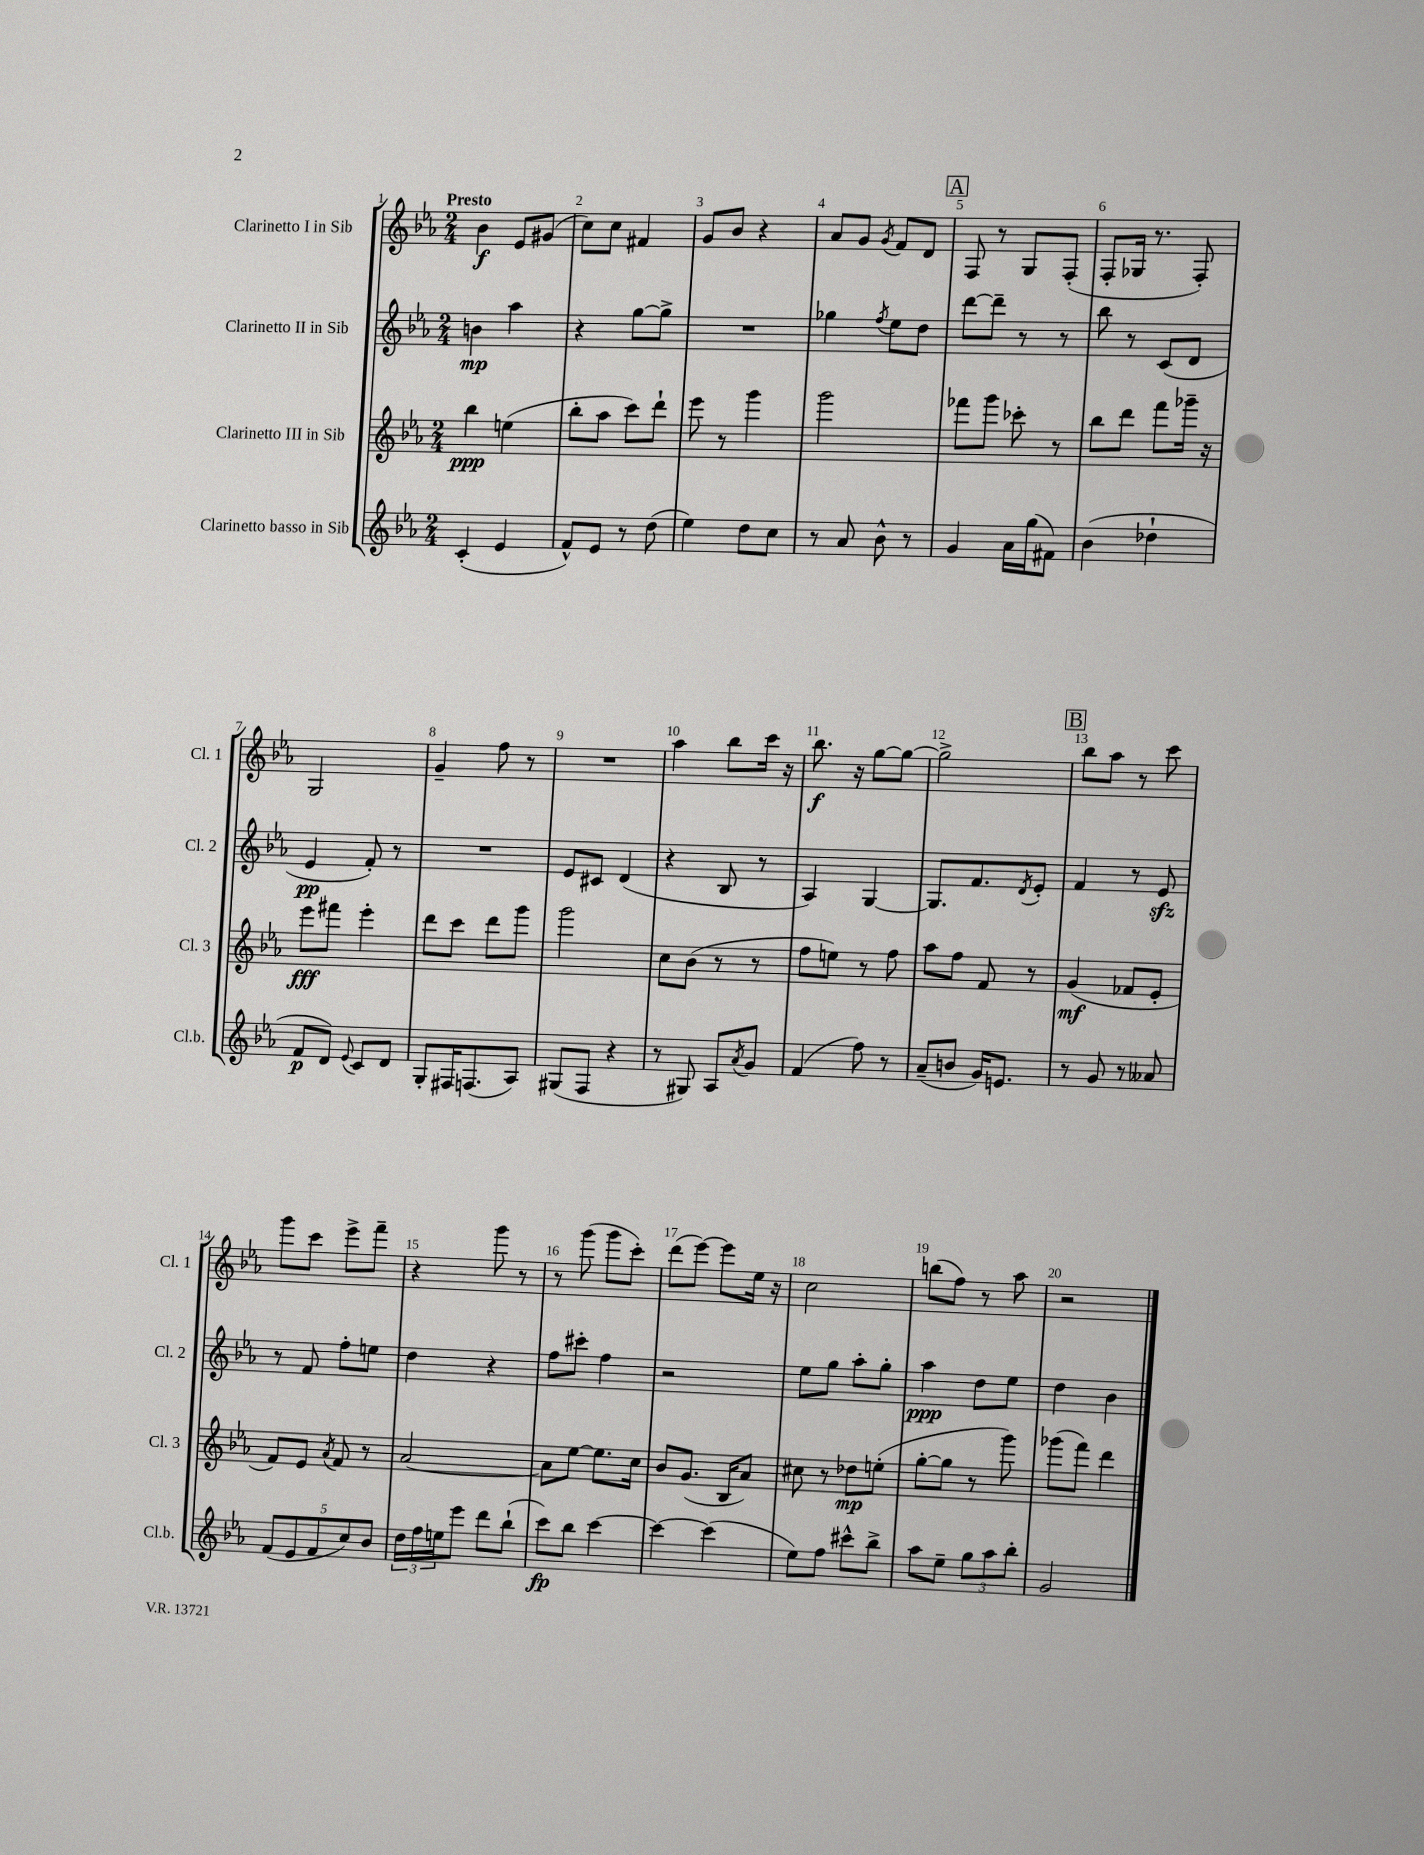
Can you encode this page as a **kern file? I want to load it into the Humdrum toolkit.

**kern	**dynam	**kern	**dynam	**kern	**dynam	**kern	**dynam
*part4	*part4	*part3	*part3	*part2	*part2	*part1	*part1
*staff4	*staff4	*staff3	*staff3	*staff2	*staff2	*staff1	*staff1
*I"Clarinetto basso in Sib	*	*I"Clarinetto III in Sib	*	*I"Clarinetto II in Sib	*	*I"Clarinetto I in Sib	*
*I'Cl.b.	*	*I'Cl. 3	*	*I'Cl. 2	*	*I'Cl. 1	*
*clefG2	*	*clefG2	*	*clefG2	*	*clefG2	*
*k[b-e-a-]	*	*k[b-e-a-]	*	*k[b-e-a-]	*	*k[b-e-a-]	*
*M2/4	*	*M2/4	*	*M2/4	*	*M2/4	*
=1	=1	=1	=1	=1	=1	=1	=1
!	!	!	!	!	!	!LO:TX:a:B:t=Presto	!
(4c'/	.	4bb-\	ppp	4bn\	mp	4b-\	f
4e-/	.	(4een\	.	4aa-\	.	8e-/L	.
.	.	.	.	.	.	(8g#X/J	.
=2	=2	=2	=2	=2	=2	=2	=2
8f^^/L)	.	8bb-'\L	.	4r	.	8cc\L)	.
8e-/J	.	8aa-\J	.	.	.	8cc\J	.
8r	.	8ccc\L)	.	[8gg\L	.	4f#X/	.
(8dd\	.	8ddd`\J	.	8gg^\J]	.	.	.
=3	=3	=3	=3	=3	=3	=3	=3
4ee-\)	.	8eee-\	.	2r	.	8g/L	.
.	.	8r	.	.	.	8b-/J	.
8dd\L	.	4ggg\	.	.	.	4r	.
8cc\J	.	.	.	.	.	.	.
=4	=4	=4	=4	=4	=4	=4	=4
8r	.	2ggg\	.	4gg-X\	.	8a-/L	.
8a-/	.	.	.	.	.	8g/J	.
.	.	.	.	8qff/	.	8qg/	.
8b-^^\	.	.	.	8ee-\L	.	8f/L	.
8r	.	.	.	8dd\J	.	8d/J	.
!!LO:REH:place=s1:t=A
=5	=5	=5	=5	=5	=5	=5	=5
4g/	.	8fff-X\L	.	[8ddd\L	.	8F/	.
.	.	8ggg\J	.	8ddd~\J]	.	8r	.
16a-\LL	.	8ccc-X'\	.	8r	.	8G/L	.
(16gg\J	.	.	.	.	.	.	.
8f#X\J)	.	8r	.	8r	.	(8F'/J	.
=6	=6	=6	=6	=6	=6	=6	=6
(4b-\	.	8bb-\L	.	8bb-\	.	8F'/L	.
.	.	8ddd\J	.	8r	.	16G-X/Jk	.
.	.	.	.	.	.	8.r	.
4dd-X`\	.	8fff\L	.	(8c/L	.	.	.
.	.	16ggg-X~\Jk	.	8d/J	.	8F'/)	.
.	.	16r	.	.	.	.	.
!!LO:LB:g=z
=7	=7	=7	=7	=7	=7	=7	=7
8f/L	p	8eee-\L	fff	4e-/	pp	2G/	.
8d/J)	.	8fff#X\J	.	.	.	.	.
8qqe-/	.	.	.	.	.	.	.
8c/L	.	4eee-'\	.	8f'/)	.	.	.
8d/J	.	.	.	8r	.	.	.
=8	=8	=8	=8	=8	=8	=8	=8
8G'/L	.	8ddd\L	.	2r	.	4g~/	.
16F#X/K	.	8ccc\J	.	.	.	.	.
(8.Fn/	.	.	.	.	.	.	.
.	.	8ddd\L	.	.	.	8ff\	.
8A-/J)	.	8ggg\J	.	.	.	8r	.
=9	=9	=9	=9	=9	=9	=9	=9
(8G#X/L	.	2ggg\	.	8e-/L	.	2r	.
8F/J	.	.	.	8c#X/J	.	.	.
4r	.	.	.	(4d/	.	.	.
=10	=10	=10	=10	=10	=10	=10	=10
8r	.	8cc\L	.	4r	.	4aa-\	.
8G#X/)	.	(8b-\J	.	.	.	.	.
8A-/L	.	8r	.	8B-/	.	8bb-\L	.
8qa-/	.	.	.	.	.	.	.
8g/J	.	8r	.	8r	.	16ccc\Jk	.
.	.	.	.	.	.	16r	.
=11	=11	=11	=11	=11	=11	=11	=11
(4f/	.	8ff\L	.	4A-/)	.	8.bb-\	f
.	.	8een\J)	.	.	.	.	.
.	.	.	.	.	.	16r	.
8ff\)	.	8r	.	[4G/	.	[8gg\L	.
8r	.	8ff\	.	.	.	8gg\J_	.
=12	=12	=12	=12	=12	=12	=12	=12
(8a-~/L	.	8aa-\L	.	8.G/L]	.	2gg^\]	.
8bn/J	.	8ff\J	.	.	.	.	.
.	.	.	.	8.f/	.	.	.
16g/KL)	.	8f/	.	.	.	.	.
8.en/J	.	.	.	.	.	.	.
.	.	.	.	8qd/	.	.	.
.	.	8r	.	8e-'/J	.	.	.
!!LO:REH:place=s1:t=B
=13	=13	=13	=13	=13	=13	=13	=13
8r	.	(4g/	mf	4f/	.	8bb-\L	.
8g/	.	.	.	.	.	8aa-\J	.
8r	.	8f-X/L	.	8r	.	8r	.
8a--X/	.	8e-'/J	.	8e-zz/	.	8ccc\	.
!!LO:LB:g=z
=14	=14	=14	=14	=14	=14	=14	=14
(10f/L	.	8f/L)	.	8r	.	8ggg\L	.
10e-/	.	.	.	.	.	.	.
.	.	8e-/J	.	8f/	.	8ccc\J	.
10f/	.	.	.	.	.	.	.
.	.	8qa-/	.	.	.	.	.
.	.	8f/	.	8ff'\L	.	8eee-^\L	.
10cc/)	.	.	.	.	.	.	.
.	.	8r	.	8een\J	.	8fff~\J	.
10b-/J	.	.	.	.	.	.	.
=15	=15	=15	=15	=15	=15	=15	=15
24dd\LL	.	[2a-/	.	4dd\	.	4r	.
24ff\	.	.	.	.	.	.	.
24een\J	.	.	.	.	.	.	.
8eee-\J	.	.	.	.	.	.	.
8ddd\L	.	.	.	4r	.	8ggg\	.
(8bb-`\J	.	.	.	.	.	8r	.
=16	=16	=16	=16	=16	=16	=16	=16
8ccc\L)	fp	8a-\L]	.	8ff\L	.	8r	.
8bb-\J	.	[8ee-\J	.	8ccc#X'\J	.	(8ggg\	.
[4ccc\	.	8.ee-\L]	.	4ff\	.	8ggg\L	.
.	.	.	.	.	.	8ccc'\J)	.
.	.	16cc\Jk	.	.	.	.	.
=17	=17	=17	=17	=17	=17	=17	=17
4ccc\_	.	8b-/L	.	2r	.	(8ddd\L	.
.	.	(8.g/J	.	.	.	[8eee-\J)	.
(4ccc\]	.	.	.	.	.	8eee-\L]	.
.	.	16B-/KL	.	.	.	.	.
.	.	8a-/J)	.	.	.	16ee-\Jk	.
.	.	.	.	.	.	16r	.
=18	=18	=18	=18	=18	=18	=18	=18
8ee-\L)	.	8cc#X\	.	8ee-\L	.	2cc\	.
8ff\J	.	8r	.	8gg\J	.	.	.
8ccc#X^^\L	.	8dd-X\L	mp	8aa-'\L	.	.	.
8bb-^\J	.	(8een'\J	.	8gg'\J	.	.	.
=19	=19	=19	=19	=19	=19	=19	=19
8aa-\L	.	[8gg'\L	.	4aa-\	ppp	(8bbn\L	.
8ee-~\J	.	8gg\J]	.	.	.	8ff\J)	.
12gg\L	.	8r	.	8dd\L	.	8r	.
12aa-\	.	.	.	.	.	.	.
.	.	8ggg\)	.	8ee-\J	.	8aa-\	.
12bb-'\J	.	.	.	.	.	.	.
=20	=20	=20	=20	=20	=20	=20	=20
2g/	.	(8ggg-X\L	.	4dd\	.	2r	.
.	.	8fff\J)	.	.	.	.	.
.	.	4ddd\	.	4b-\	.	.	.
==	==	==	==	==	==	==	==
*-	*-	*-	*-	*-	*-	*-	*-
